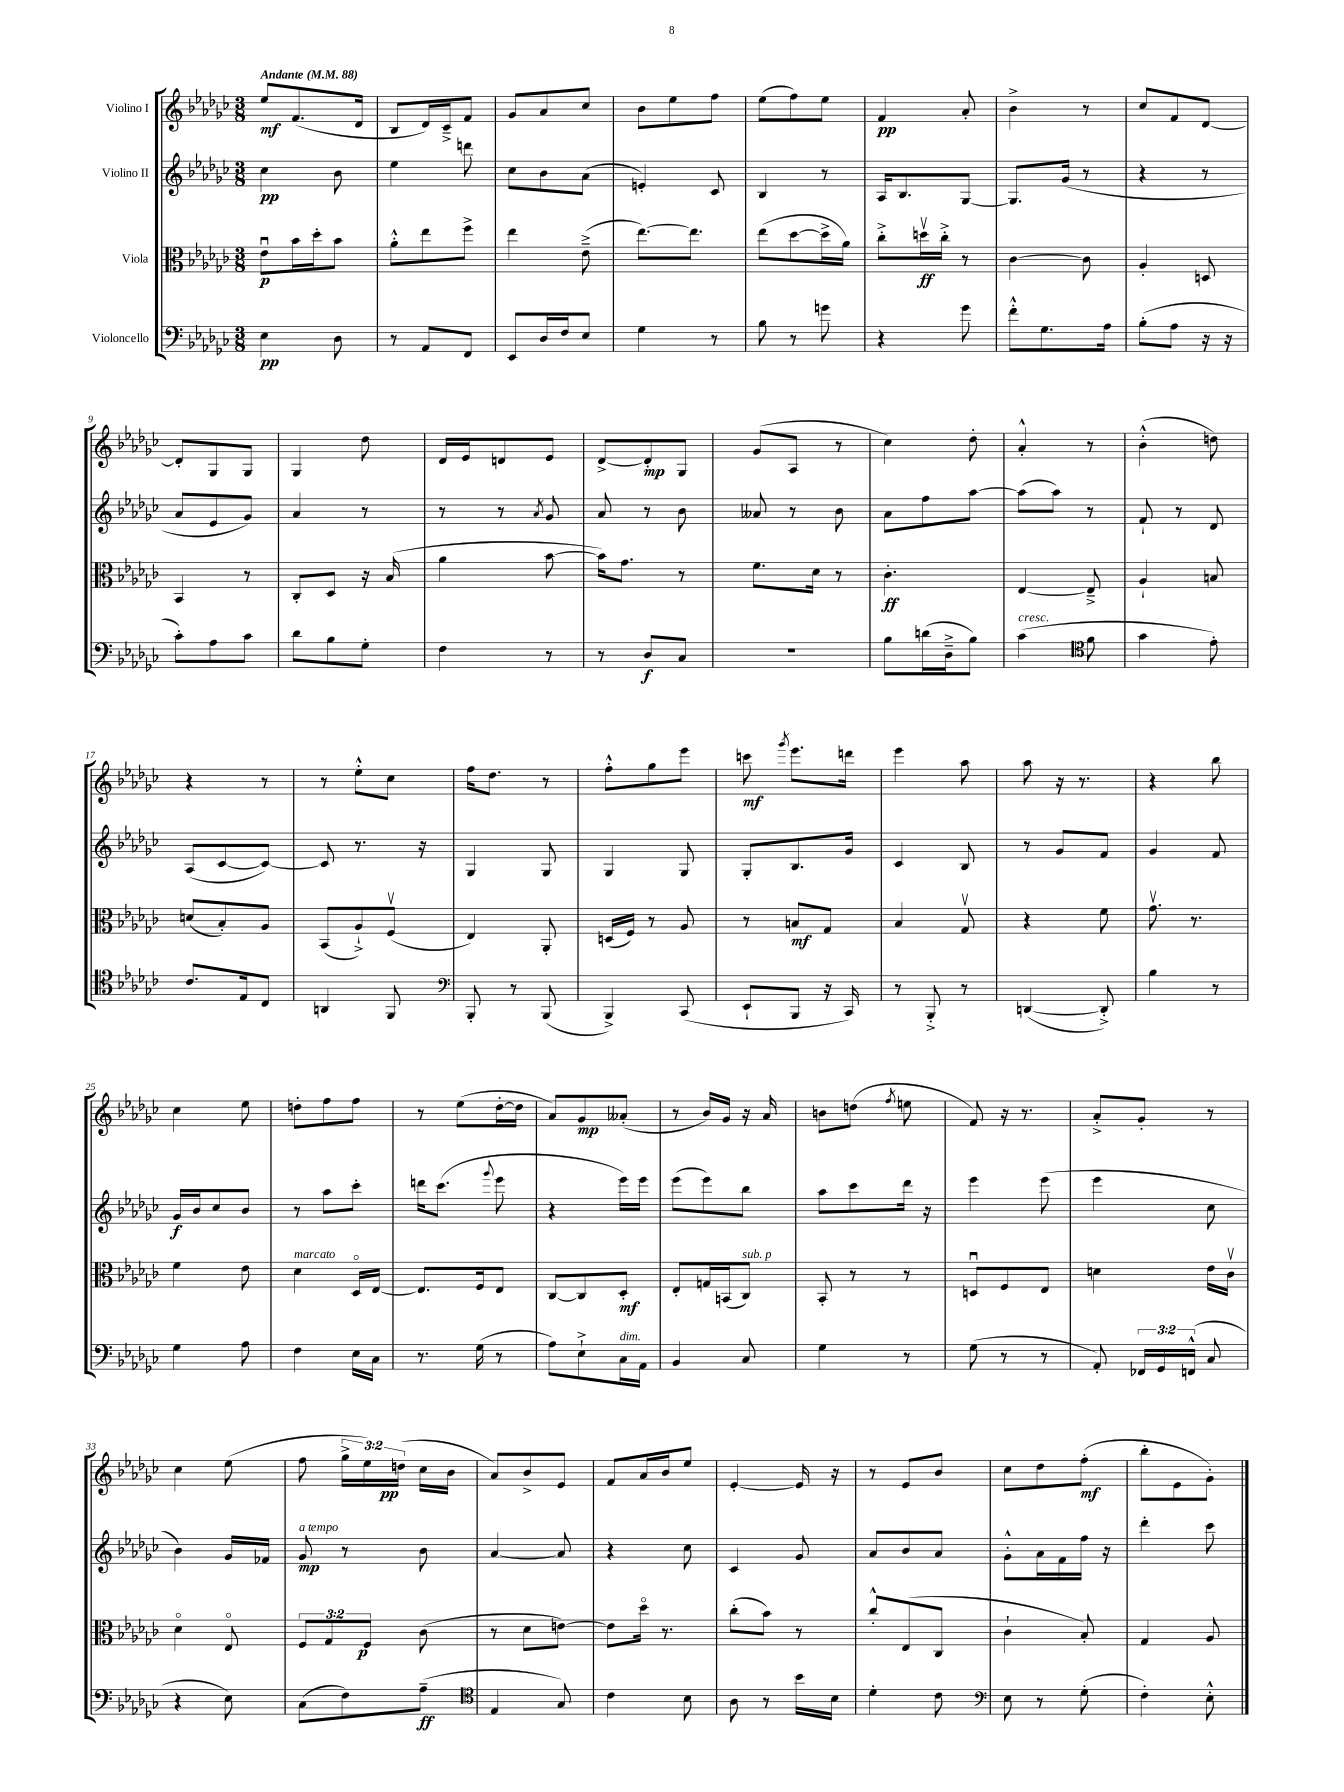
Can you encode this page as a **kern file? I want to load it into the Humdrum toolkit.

**kern	**kern	**kern	**kern
*staff4	*staff3	*staff2	*staff1
*clefF4	*clefC3	*clefG2	*clefG2
*k[b-e-a-d-g-c-]	*k[b-e-a-d-g-c-]	*k[b-e-a-d-g-c-]	*k[b-e-a-d-g-c-]
*M3/8	*M3/8	*M3/8	*M3/8
*MM88	*MM88	*MM88	*MM88
4E-\	8e-u\L	4cc-\	8ee-/L
.	16b-\L	.	(8.f/
.	16dd-'\J	.	.
8D-\	8b-\J	8b-\	.
.	.	.	16d-/Jk
=	=	=	=
8r	8a-'^^\L	4ee-\	8B-/L
8AA-/L	8ee-\	.	16d-/L)
.	.	.	16c-~^/J
8FF/J	8ff^\J	8ddd\	8f/J
=	=	=	=
8EE-/L	4ee-\	8cc-\L	8g-/L
16D-/L	.	8b-\	8a-/
16F/J	.	.	.
8E-/J	(8e-~^\	(8a-\J	8cc-/J
=	=	=	=
4G-\	[8.ee-\L)	4e'/)	8b-\L
.	.	.	8ee-\
.	8.ee-\]J	.	.
8r	.	8c-/	8ff\J
=	=	=	=
8B-\	(8ee-\L	4B-/	(8ee-\L
8r	[8dd-\	.	8ff\)
8g\	16dd-^\]L	8r	8ee-\J
.	16a-\JJ)	.	.
=	=	=	=
4r	8cc-'^\L	16A-/LK	4f/
.	.	8.B-/	.
.	16ddv\L	.	.
.	16cc-'^\JJ	.	.
8g-\	8r	[8G-/J	8a-'/
=	=	=	=
8f'^^\L	[4c-\	8.G-/]L	4b-^\
8.G-\	.	.	.
.	.	(16g-/Jk	.
.	8c-\]	8r	8r
16A-\Jk	.	.	.
=	=	=	=
(8B-'\L	4A-'/	4r	8cc-/L
8A-\J	.	.	8f/
16r	8D/	8r	[8d-/J
16r	.	.	.
=	=	=	=
8c-'\L)	4BB-/	8a-/L	8d-'/]L
8A-\	.	8e-/	8G-/
8c-\J	8r	8g-/J)	8G-/J
=	=	=	=
8d-\L	8C-'/L	4a-/	4G-/
8B-\	8D-/J	.	.
8G-'\J	16r	8r	8dd-\
.	(16B-/	.	.
=	=	=	=
4F\	4a-\	8r	16d-/LL
.	.	.	16e-/J
.	.	8r	8d/
.	.	8qa-/	.
8r	[8b-\	8g-/	8e-/J
=	=	=	=
8r	16b-\]LK)	8a-/	[8d-^/L
.	8.g-\J	.	.
8D-/L	.	8r	8d-'/]
8C-/J	8r	8b-\	8G-/J
=	=	=	=
4.r	8.f\L	8a--/	(8g-/L
.	.	8r	8A-/J
.	16d-\Jk	.	.
.	8r	8b-\	8r
=	=	=	=
8B-\L	4.c-'\	8a-\L	4cc-\)
(16d\L	.	8ff\	.
16D-~^\J	.	.	.
8B-\J)	.	[8aa-\J	8dd-'\
=	=	=	=
(4c-\	[4E-/	(8aa-\]L	4a-'^^/
.	.	8aa-\J)	.
*clefC4	*	*	*
8f\	8E-~^/]	8r	8r
=	=	=	=
4g-\	4A-`/	8f`/	(4b-'^^\
.	.	8r	.
8e-'\)	8B/	8d-/	8dd\)
=	=	=	=
8.c-/L	(8d/L	(8A-/L	4r
.	8B-'/)	[8c-/	.
16E-/k	.	.	.
8C-/J	8A-/J	8c-/_J)	8r
=	=	=	=
4AA/	(8BB-/L	8c-/]	8r
.	8A-`^/)	8.r	8ee-'^^\L
8FF/	(8Fv/J	.	8cc-\J
.	.	16r	.
=	=	=	=
*clefF4	*	*	*
8BBB-'/	4E-/)	4G-/	16ff\LK
.	.	.	8.dd-\J
8r	.	.	.
(8BBB-/	8AA-'/	8G-/	8r
=	=	=	=
4BBB-^/)	(16D/LL	4G-/	8ff'^^\L
.	16F/JJ)	.	.
.	8r	.	8gg-\
(8CC-/	8A-/	8G-/	8eee-\J
=	=	=	=
8EE-`/L	8r	8G-'/L	8ccc\
.	.	.	8qggg-/
8BBB-/J	8B/L	8.B-/	8.eee-\L
16r	8G-/J	.	.
16CC-/)	.	16g-/Jk	16ddd\Jk
=	=	=	=
8r	4B-/	4c-/	4eee-\
8BBB-'^/	.	.	.
8r	8G-v/	8B-/	8aa-\
=	=	=	=
([4DD/	4r	8r	8aa-\
.	.	8g-/L	16r
.	.	.	8.r
8DD'^/])	8f\	8f/J	.
=	=	=	=
4B-\	8.g-v\	4g-/	4r
.	8.r	.	.
8r	.	8f/	8bb-\
=	=	=	=
4G-\	4f\	16g-/LL	4cc-\
.	.	16b-/J	.
.	.	8cc-/	.
8A-\	8e-\	8b-/J	8ee-\
=	=	=	=
4F\	4d-\	8r	8dd'\L
.	.	8aa-\L	8ff\
16E-\LL	16D-o/LL	8ccc-'\J	8ff\J
16C-\JJ	[16E-/JJ	.	.
=	=	=	=
8.r	8.E-/]L	16ddd\LK	8r
.	.	(8.ccc-\J	.
.	.	.	(8ee-\L
(16G-\	16F/k	.	.
.	.	8qqggg-/	.
8r	8E-/J	8eee-\	[16dd-'\L
.	.	.	16dd-\]JJ
=	=	=	=
8A-\L)	[8C-/L	4r	8a-/L)
8E-`^\	8C-/]	.	8g-/
16C-\L	8D-'/J	16eee-\LL)	(8a--'/J
16AA-\JJ	.	16eee-\JJ	.
=	=	=	=
4BB-/	8E-'/L	(8eee-\L	8r
.	16G/L	8eee-\)	16b-/LL)
.	(16BB/J	.	16g-/JJ
8C-/	8C-/J)	8bb-\J	16r
.	.	.	16a-/
=	=	=	=
4G-\	8BB-'/	8aa-\L	8b\L
.	8r	8ccc-\	(8dd\J
.	.	.	8qff/
8r	8r	16ddd-\Jk	8ee\
.	.	16r	.
=	=	=	=
(8G-\	8Du/L	4eee-\	8f/)
8r	8F/	.	16r
.	.	.	8.r
8r	8E-/J	(8eee-\	.
=	=	=	=
8AA-'/)	4d\	4eee-\	8a-'^/L
24FF-/LL	.	.	8g-'/J
24GG-/	.	.	.
(24FF^^/JJ	.	.	.
8C-/	16e-\LL	8cc-\	8r
.	16c-v\JJ	.	.
=	=	=	=
4r	4d-o\	4b-\)	4cc-\
8E-\)	8E-o/	16g-/LL	(8ee-\
.	.	16f-/JJ	.
=	=	=	=
(8C-\L	12F/L	8g-/	8ff\
.	12G-/	.	.
8F\)	.	8r	24gg-^\LL
.	12F/J	.	24ee-\)
.	.	.	(24dd\JJ
(8A-~\J	(8c-\	8b-\	16cc-\LL
.	.	.	16b-\JJ
=	=	=	=
*clefC4	*	*	*
4E-/	8r	[4a-/	8a-/L)
.	8d-\L	.	8b-^/
8G-/)	[8e\J)	8a-/]	8e-/J
=	=	=	=
4c-\	8e\]L	4r	8f/L
.	16dd-o\Jk	.	16a-/L
.	8.r	.	16b-/J
8B-\	.	8cc-\	8ee-/J
=	=	=	=
8A-\	(8cc-'\L	4c-/	[4e-'/
8r	8b-\J)	.	.
16b-\LL	8r	8g-/	16e-/]
16B-\JJ	.	.	16r
=	=	=	=
4d-'\	8cc-'^^/L	8a-/L	8r
.	(8E-/	8b-/	8e-/L
8c-\	8C-/J	8a-/J	8b-/J
=	=	=	=
*clefF4	*	*	*
8E-\	4c-`\	8g-'^^\L	8cc-\L
8r	.	16a-\L	8dd-\
.	.	16f\	.
(8G-'\	8B-'/)	16ff\JJ	(8ff'\J
.	.	16r	.
=	=	=	=
4F'\)	4G-/	4ddd-'\	8bb-'\L
.	.	.	8e-\
8E-'^^\	8A-/	8ccc-\	8g-'\J)
==	==	==	==
*-	*-	*-	*-
